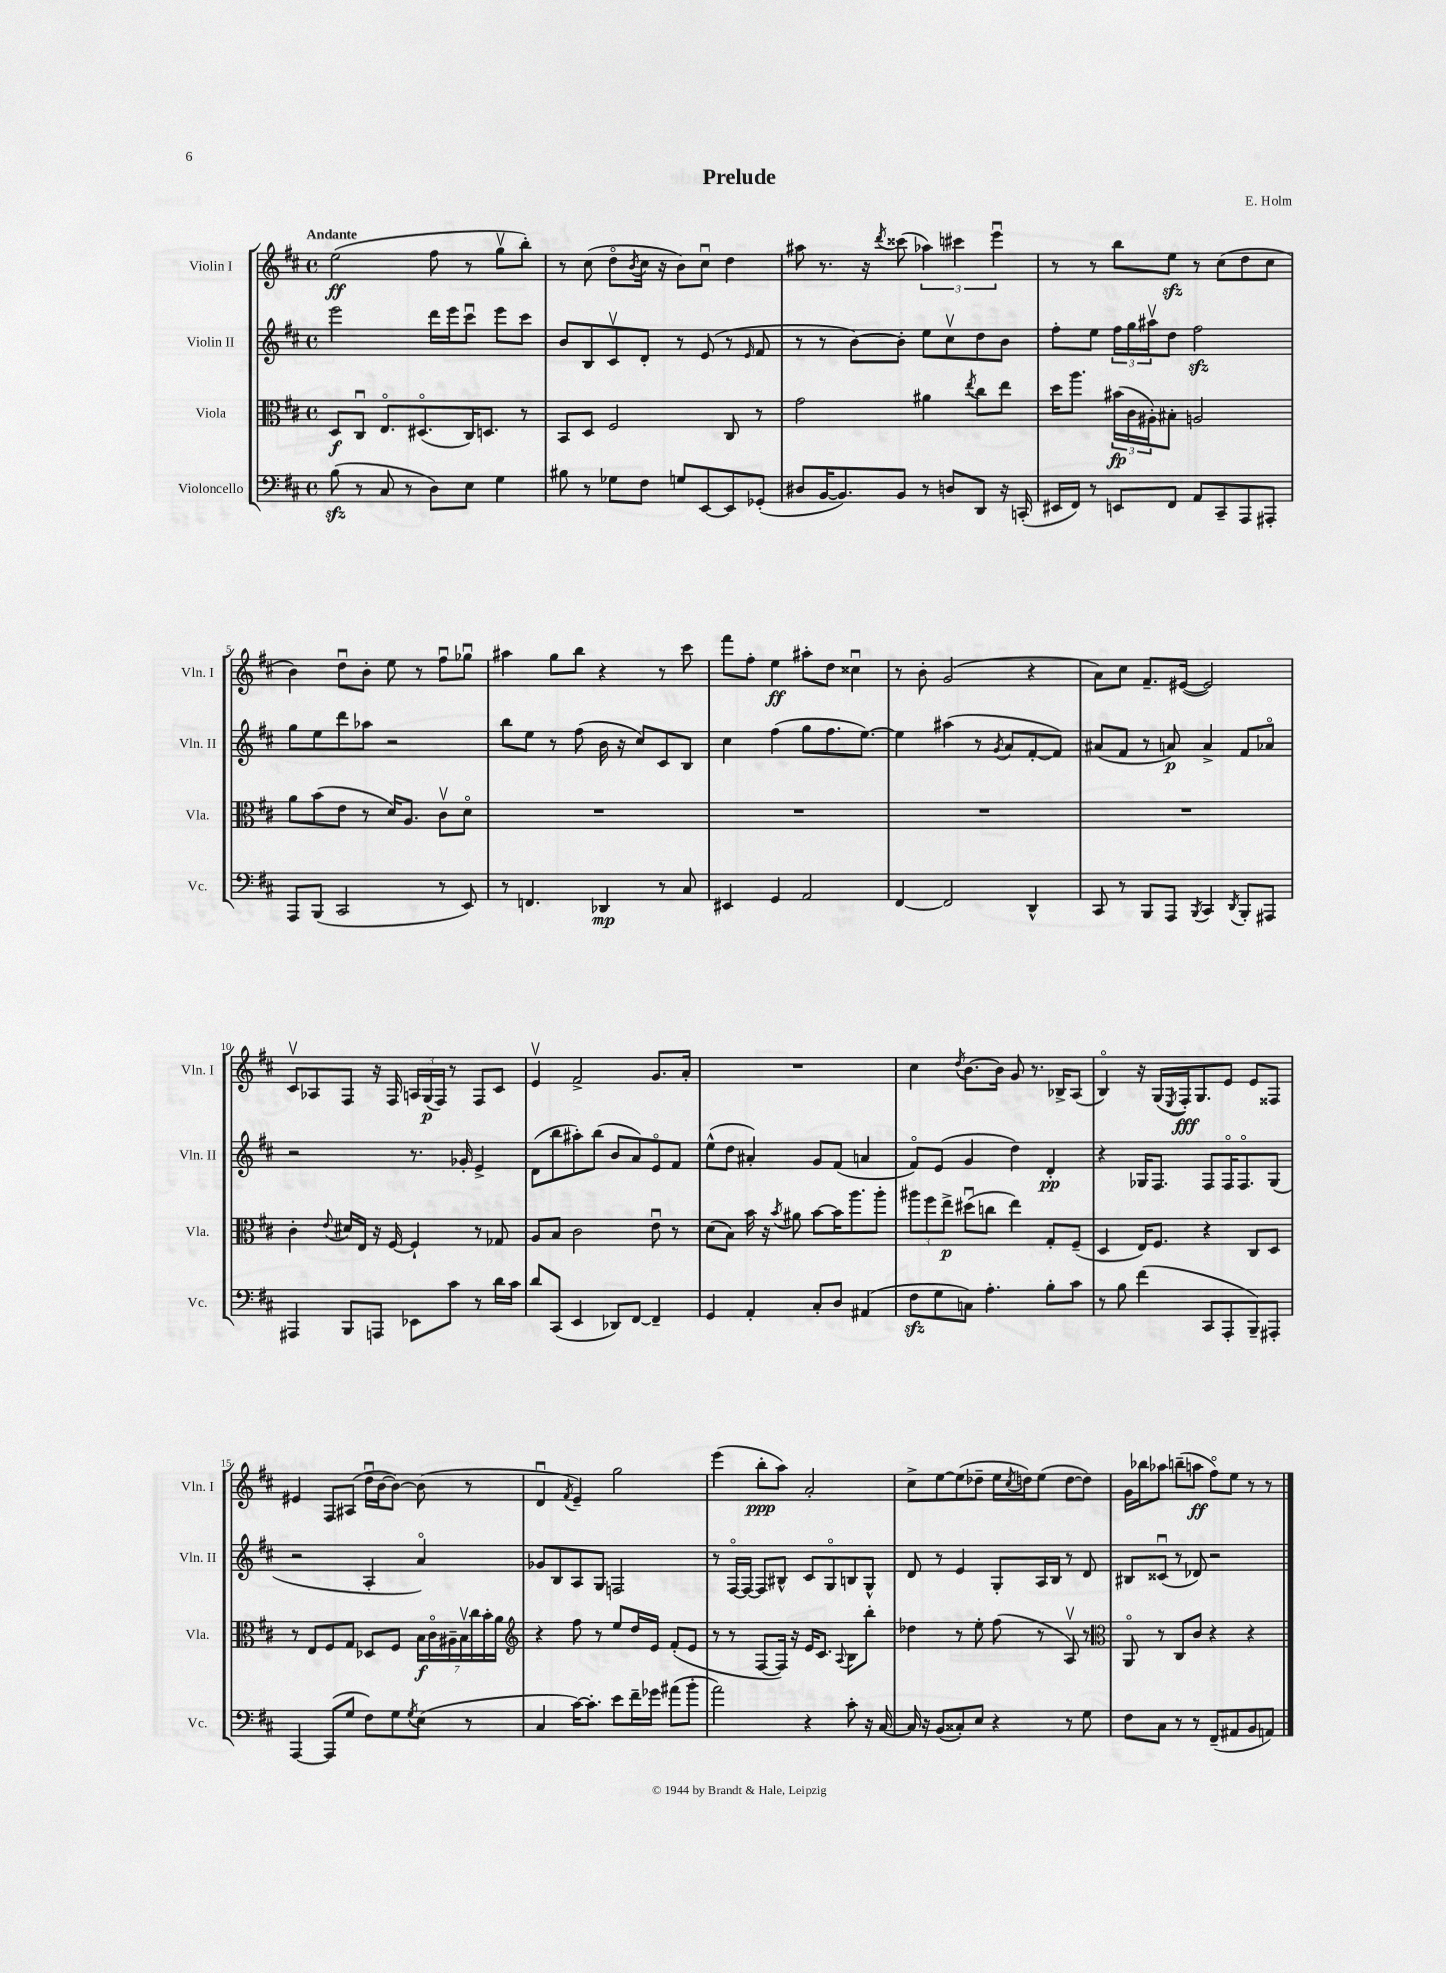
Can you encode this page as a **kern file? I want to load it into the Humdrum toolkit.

**kern	**dynam	**kern	**dynam	**kern	**dynam	**kern	**dynam
*part4	*part4	*part3	*part3	*part2	*part2	*part1	*part1
*staff4	*staff4	*staff3	*staff3	*staff2	*staff2	*staff1	*staff1
*I"Violoncello	*	*I"Viola	*	*I"Violin II	*	*I"Violin I	*
*I'Vc.	*	*I'Vla.	*	*I'Vln. II	*	*I'Vln. I	*
*clefF4	*	*clefC3	*	*clefG2	*	*clefG2	*
*k[f#c#]	*	*k[f#c#]	*	*k[f#c#]	*	*k[f#c#]	*
*M4/4	*	*M4/4	*	*M4/4	*	*M4/4	*
*met(c)	*	*met(c)	*	*met(c)	*	*met(c)	*
=1	=1	=1	=1	=1	=1	=1	=1
!	!	!	!	!	!	!LO:TX:a:B:t=Andante	!
(8Bzz\	.	8D/L	f	2eee\	.	(2ee\	ff
8r	.	8C#u/J	.	.	.	.	.
8C#/	.	8.E/L	.	.	.	.	.
8r	.	.	.	.	.	.	.
.	.	(8.D#X/	.	.	.	.	.
8D\L)	.	.	.	16ddd\LL	.	8ff#\	.
.	.	.	.	16eee\J	.	.	.
8E\J	.	16C#/K)	.	8ccc#u\J	.	8r	.
.	.	8.Dn/J	.	.	.	.	.
4G\	.	.	.	8eee\L	.	8ggv\L	.
.	.	8r	.	8ccc#\J	.	8bb'\J)	.
=2	=2	=2	=2	=2	=2	=2	=2
8B#X\	.	8BB/L	.	8b/L	.	8r	.
8r	.	8D/J	.	8B/	.	(8cc#\	.
8G-X\L	.	2F#/	.	8c#v/	.	8dd\L	.
.	.	.	.	.	.	8qb/	.
8F#\J	.	.	.	8d'/J	.	16cc#\Jk	.
.	.	.	.	.	.	16r	.
8Gn/L	.	.	.	8r	.	8b\L)	.
[8EE/	.	.	.	(8e/	.	8cc#u\J	.
8EE/]	.	8C#/	.	8r	.	4dd\	.
.	.	.	.	16qqe/	.	.	.
(8GG-X'/J	.	8r	.	8f#/	.	.	.
=3	=3	=3	=3	=3	=3	=3	=3
8D#X/L	.	2g\	.	8r	.	8aa#X\	.
[16BB/K	.	.	.	8r	.	8.r	.
8.BB/])	.	.	.	.	.	.	.
.	.	.	.	[8b\L)	.	.	.
.	.	.	.	.	.	16r	.
.	.	.	.	.	.	8qddd/	.
8BB/J	.	.	.	8b'\J]	.	(8ccc##X\	.
8r	.	4a#X\	.	8ee\L	.	6aa-X\)	.
8Dn/L	.	.	.	8cc#v\	.	.	.
.	.	.	.	.	.	6ccc#X\	.
.	.	8qee/	.	.	.	.	.
8DD/J	.	8cc#\L	.	8dd\	.	.	.
.	.	.	.	.	.	6eeeu\	.
16r	.	8ee\J	.	8b\J	.	.	.
(16CCn'/	.	.	.	.	.	.	.
=4	=4	=4	=4	=4	=4	=4	=4
16EE#X/LL	.	16dd\KL	.	8ff#'\L	.	8r	.
16FF#/JJ)	.	8.aa\J	.	.	.	.	.
8r	.	.	.	8ee\J	.	8r	.
8EEn/L	.	(24b#X\LL	fp	24ff#\LL	.	8bb\L	.
.	.	24c#\	.	24gg\	.	.	.
.	.	24A#X'\J)	.	24aa#Xv\J	.	.	.
8FF#/J	.	8B#X'\J	.	8dd\J	.	8eezz\J	.
8AA/L	.	2An/	.	2ff#zz\	.	8r	.
8CC#~/	.	.	.	.	.	(8cc#\L	.
8AAA/	.	.	.	.	.	8dd\	.
8AAA#X'/J	.	.	.	.	.	8cc#\J	.
!!LO:LB:g=z
=5	=5	=5	=5	=5	=5	=5	=5
8AAA/L	.	8a\L	.	8gg\L	.	4b\)	.
(8BBB/J	.	(8b\	.	8ee\	.	.	.
2CC#/	.	8e\J	.	8ddd\	.	8ddu\L	.
.	.	8r	.	8aa-X\J	.	8b'\J	.
.	.	16d/KL)	.	2r	.	8ee\	.
.	.	8.A/J	.	.	.	.	.
.	.	.	.	.	.	8r	.
8r	.	8c#v\L	.	.	.	8ff#u\L	.
8EE/)	.	8d\J	.	.	.	8gg-Xu\J	.
=6	=6	=6	=6	=6	=6	=6	=6
8r	.	1r	.	8bb\L	.	4aa#X\	.
4.FFn/	.	.	.	8ee\J	.	.	.
.	.	.	.	8r	.	8gg\L	.
.	.	.	.	(8ff#\	.	8bb\J	.
4DD-X/	mp	.	.	16b\	.	4r	.
.	.	.	.	16r	.	.	.
.	.	.	.	8cc#/L)	.	.	.
8r	.	.	.	8c#/	.	8r	.
8C#/	.	.	.	8B/J	.	8ccc#\	.
=7	=7	=7	=7	=7	=7	=7	=7
4EE#X/	.	1r	.	4cc#\	.	8fff#\L	.
.	.	.	.	.	.	8ff#'\J	.
4GG/	.	.	.	(4ff#\	.	4ee\	ff
2AA/	.	.	.	8gg\L	.	8aa#X'\L	.
.	.	.	.	8.ff#\	.	8dd\J	.
.	.	.	.	.	.	4cc##Xu\	.
.	.	.	.	[8.ee\J)	.	.	.
=8	=8	=8	=8	=8	=8	=8	=8
[4FF#/	.	1r	.	4ee\]	.	8r	.
.	.	.	.	.	.	8b'\	.
2FF#/]	.	.	.	(4aa#X\	.	(2g/	.
.	.	.	.	8r	.	.	.
.	.	.	.	8qg/	.	.	.
.	.	.	.	8a/L	.	.	.
4DD^^/	.	.	.	[8f#'/	.	4r	.
.	.	.	.	8f#/J])	.	.	.
=9	=9	=9	=9	=9	=9	=9	=9
8CC#/	.	1r	.	(8a#X/L	.	8a\L)	.
8r	.	.	.	8f#/J	.	8cc#\J	.
8BBB/L	.	.	.	8r	.	8.f#~/L	.
8AAA/J	.	.	.	8an/)	p	.	.
.	.	.	.	.	.	([16e#X/Jk	.
8qBBB/	.	.	.	.	.	.	.
4CC#/	.	.	.	4a^/	.	2e#/])	.
8qDD/	.	.	.	.	.	.	.
8BBB'/L	.	.	.	8f#/L	.	.	.
8AAA#X/J	.	.	.	8a-X/J	.	.	.
!!LO:LB:g=z
=10	=10	=10	=10	=10	=10	=10	=10
4AAA#X/	.	4c#'\	.	2r	.	8c#v/L	.
.	.	.	.	.	.	8A-X/	.
.	.	8qqe/	.	.	.	.	.
8BBB/L	.	16d#X/LL	.	.	.	8F#/J	.
.	.	16E/JJ	.	.	.	.	.
8AAAn/J	.	16r	.	.	.	16r	.
.	.	[16F#/	.	.	.	16F#/	.
8EE-X\L	.	4F#`/]	.	8.r	.	24An/LL	.
.	.	.	.	.	.	(24G/	p
.	.	.	.	.	.	24F#/JJ)	.
8c#\J	.	.	.	.	.	8r	.
.	.	.	.	16g-X'/	.	.	.
8r	.	8r	.	4e^/	.	8F#/L	.
16d\LL	.	8G-X/	.	.	.	8c#/J	.
16c#\JJ	.	.	.	.	.	.	.
=11	=11	=11	=11	=11	=11	=11	=11
8d/L	.	8A/L	.	(8d\L	.	4ev/	.
(8CC#/J	.	8B/J	.	8bb\	.	.	.
4EE/	.	2c#\	.	8aa#X'\)	.	2f#^/	.
.	.	.	.	(8bb\J	.	.	.
8DD-X/L)	.	.	.	8b/L	.	.	.
[8FF#/J	.	.	.	8a/)	.	.	.
4FF#~/]	.	8eu\	.	8e/	.	8.g/L	.
.	.	8r	.	8f#/J	.	.	.
.	.	.	.	.	.	16a'/Jk	.
=12	=12	=12	=12	=12	=12	=12	=12
4GG/	.	(8d\L	.	(8ee^^\L	.	1r	.
.	.	8B\J)	.	8dd\J	.	.	.
4AA'/	.	16b\	.	4a#X'/)	.	.	.
.	.	16r	.	.	.	.	.
.	.	8qb/	.	.	.	.	.
.	.	8a#X\	.	.	.	.	.
8C#'/L	.	[8b\L	.	8g/L	.	.	.
8D/J	.	16b\K]	.	(8f#/J	.	.	.
.	.	8.aa\	.	.	.	.	.
(4AA#X/	.	.	.	4an/	.	.	.
.	.	8aa'\J	.	.	.	.	.
=13	=13	=13	=13	=13	=13	=13	=13
8F#zz\L	.	12aa#X\L	.	8f#/L)	.	4cc#\	.
.	.	12ff#\	.	.	.	.	.
8G\	.	.	.	(8e/J	.	.	.
.	.	12ee^\J	p	.	.	.	.
.	.	.	.	.	.	8qdd/	.
8Cn\J)	.	(8dd#Xu\L	.	4g/	.	[8.b\L	.
4.A'\	.	8ccn\J	.	.	.	.	.
.	.	.	.	.	.	16b\Jk]	.
.	.	4ee\)	.	4dd\)	.	8g/	.
.	.	.	.	.	.	8.r	.
8B'\L	.	8G'/L	.	4d'/	pp	.	.
.	.	.	.	.	.	16B-X^/KL	.
8c#\J	.	(8F#~/J	.	.	.	(8A/J	.
=14	=14	=14	=14	=14	=14	=14	=14
8r	.	4D/	.	4r	.	4B/)	.
8B\	.	.	.	.	.	.	.
(4f#\	.	16E/KL)	.	16G-X/KL	.	16r	.
.	.	8.F#/J	.	8.F#/J	.	(16G/LL	.
.	.	.	.	.	.	8qE/	.
.	.	.	.	.	.	16F#'/J)	fff
.	.	.	.	.	.	8.G/	.
8CC#/L	.	4r	.	8F#/L	.	.	.
8AAA'/	.	.	.	16F#/K	.	8e/J	.
.	.	.	.	8.F#/	.	.	.
8BBB~/)	.	8C#/L	.	.	.	8e/L	.
8AAA#X'/J	.	8D/J	.	(8G-/J	.	8F##X/J	.
!!LO:LB:g=z
=15	=15	=15	=15	=15	=15	=15	=15
[4AAA/	.	8r	.	2r	.	4e#X/	.
.	.	8E/L	.	.	.	.	.
(8AAA/L]	.	8F#/	.	.	.	8F#/L	.
8G/J	.	8G/J	.	.	.	(8A#X/J	.
8F#\L)	.	8D-X/L	.	4A'/	.	16ddu\LL	.
.	.	.	.	.	.	[16b\J	.
8G\	.	8F#/J	.	.	.	8b\J_)	.
8qG/	.	.	.	.	.	.	.
(8E\J	.	28B\LL	f	4a/)	.	(8b\]	.
.	.	28c#\	.	.	.	.	.
.	.	28A#X~\	.	.	.	.	.
.	.	28Bv\	.	.	.	.	.
8r	.	.	.	.	.	8r	.
.	.	28cc#\	.	.	.	.	.
.	.	28b'\	.	.	.	.	.
.	.	28a\JJ	.	.	.	.	.
=16	=16	=16	=16	=16	=16	=16	=16
*	*	*clefG2	*	*	*	*	*
4C#/	.	4r	.	8g-X/L	.	4du/	.
.	.	.	.	8B/	.	.	.
.	.	.	.	.	.	8qf#/	.
[16c#\KL)	.	8ff#\	.	8A/	.	4e~/)	.
8.c#'\J]	.	.	.	.	.	.	.
.	.	8r	.	8G/J	.	.	.
8e\L	.	8ee/L	.	2Fn/	.	2gg\	.
16f#~\L	.	16dd/L	.	.	.	.	.
16g-X\JJ	.	16e/JJ	.	.	.	.	.
(8a#X\L	.	(8f#'/L	.	.	.	.	.
8b'\J	.	8e/J	.	.	.	.	.
=17	=17	=17	=17	=17	=17	=17	=17
2a\)	.	8r	.	8r	.	(4eee\	.
.	.	8r	.	[16F#/LL	.	.	.
.	.	.	.	16F#/JJ_	.	.	.
.	.	[8F#/L	.	8F#/L]	.	8bb'\L	ppp
.	.	16F#/Jk])	.	8B#X^^/J	.	8aa\J)	.
.	.	16r	.	.	.	.	.
4r	.	16e/KL	.	8c#/L	.	2a'/	.
.	.	8.c#/J	.	.	.	.	.
.	.	.	.	8G/	.	.	.
.	.	8qqA/	.	.	.	.	.
8c#'\	.	8B\L	.	8Bn/	.	.	.
16r	.	8bb'\J	.	8G^^/J	.	.	.
[16C#/	.	.	.	.	.	.	.
=18	=18	=18	=18	=18	=18	=18	=18
16C#/]	.	4dd-X\	.	8d/	.	8cc#^\L	.
16r	.	.	.	.	.	.	.
(8BB/L	.	.	.	8r	.	[8ee\	.
8C##X'/)	.	8r	.	4e/	.	(8ee\]	.
8E/J	.	8ee'\	.	.	.	8dd-X~\J	.
4r	.	(8ff#\	.	8G'/L	.	16ee\LL	.
.	.	.	.	.	.	8qcc#/	.
.	.	.	.	.	.	16ddn\J)	.
.	.	8r	.	16A/L	.	(8ee\J	.
.	.	.	.	16B/JJ	.	.	.
8r	.	8Av/)	.	8r	.	[8dd\L	.
8G\	.	8r	.	8d/	.	8dd\J])	.
=19	=19	=19	=19	=19	=19	=19	=19
*	*	*clefC3	*	*	*	*	*
8F#\L	.	8AA/	.	8B#X/L	.	16g\LL	.
.	.	.	.	.	.	16bb-X\J	.
8C#\J	.	8r	.	(8c##Xu/J	.	8aa-X\J	.
8r	.	8C#/L	.	8r	.	(8bbn~\L	.
8r	.	8c#/J	.	8d-X/)	.	8aan\J	ff
(8FF#~/L	.	4r	.	2r	.	8ff#\L)	.
8AA#X/	.	.	.	.	.	8ee\J	.
8BB/	.	4r	.	.	.	8r	.
8AAn/J)	.	.	.	.	.	8r	.
==	==	==	==	==	==	==	==
*-	*-	*-	*-	*-	*-	*-	*-
